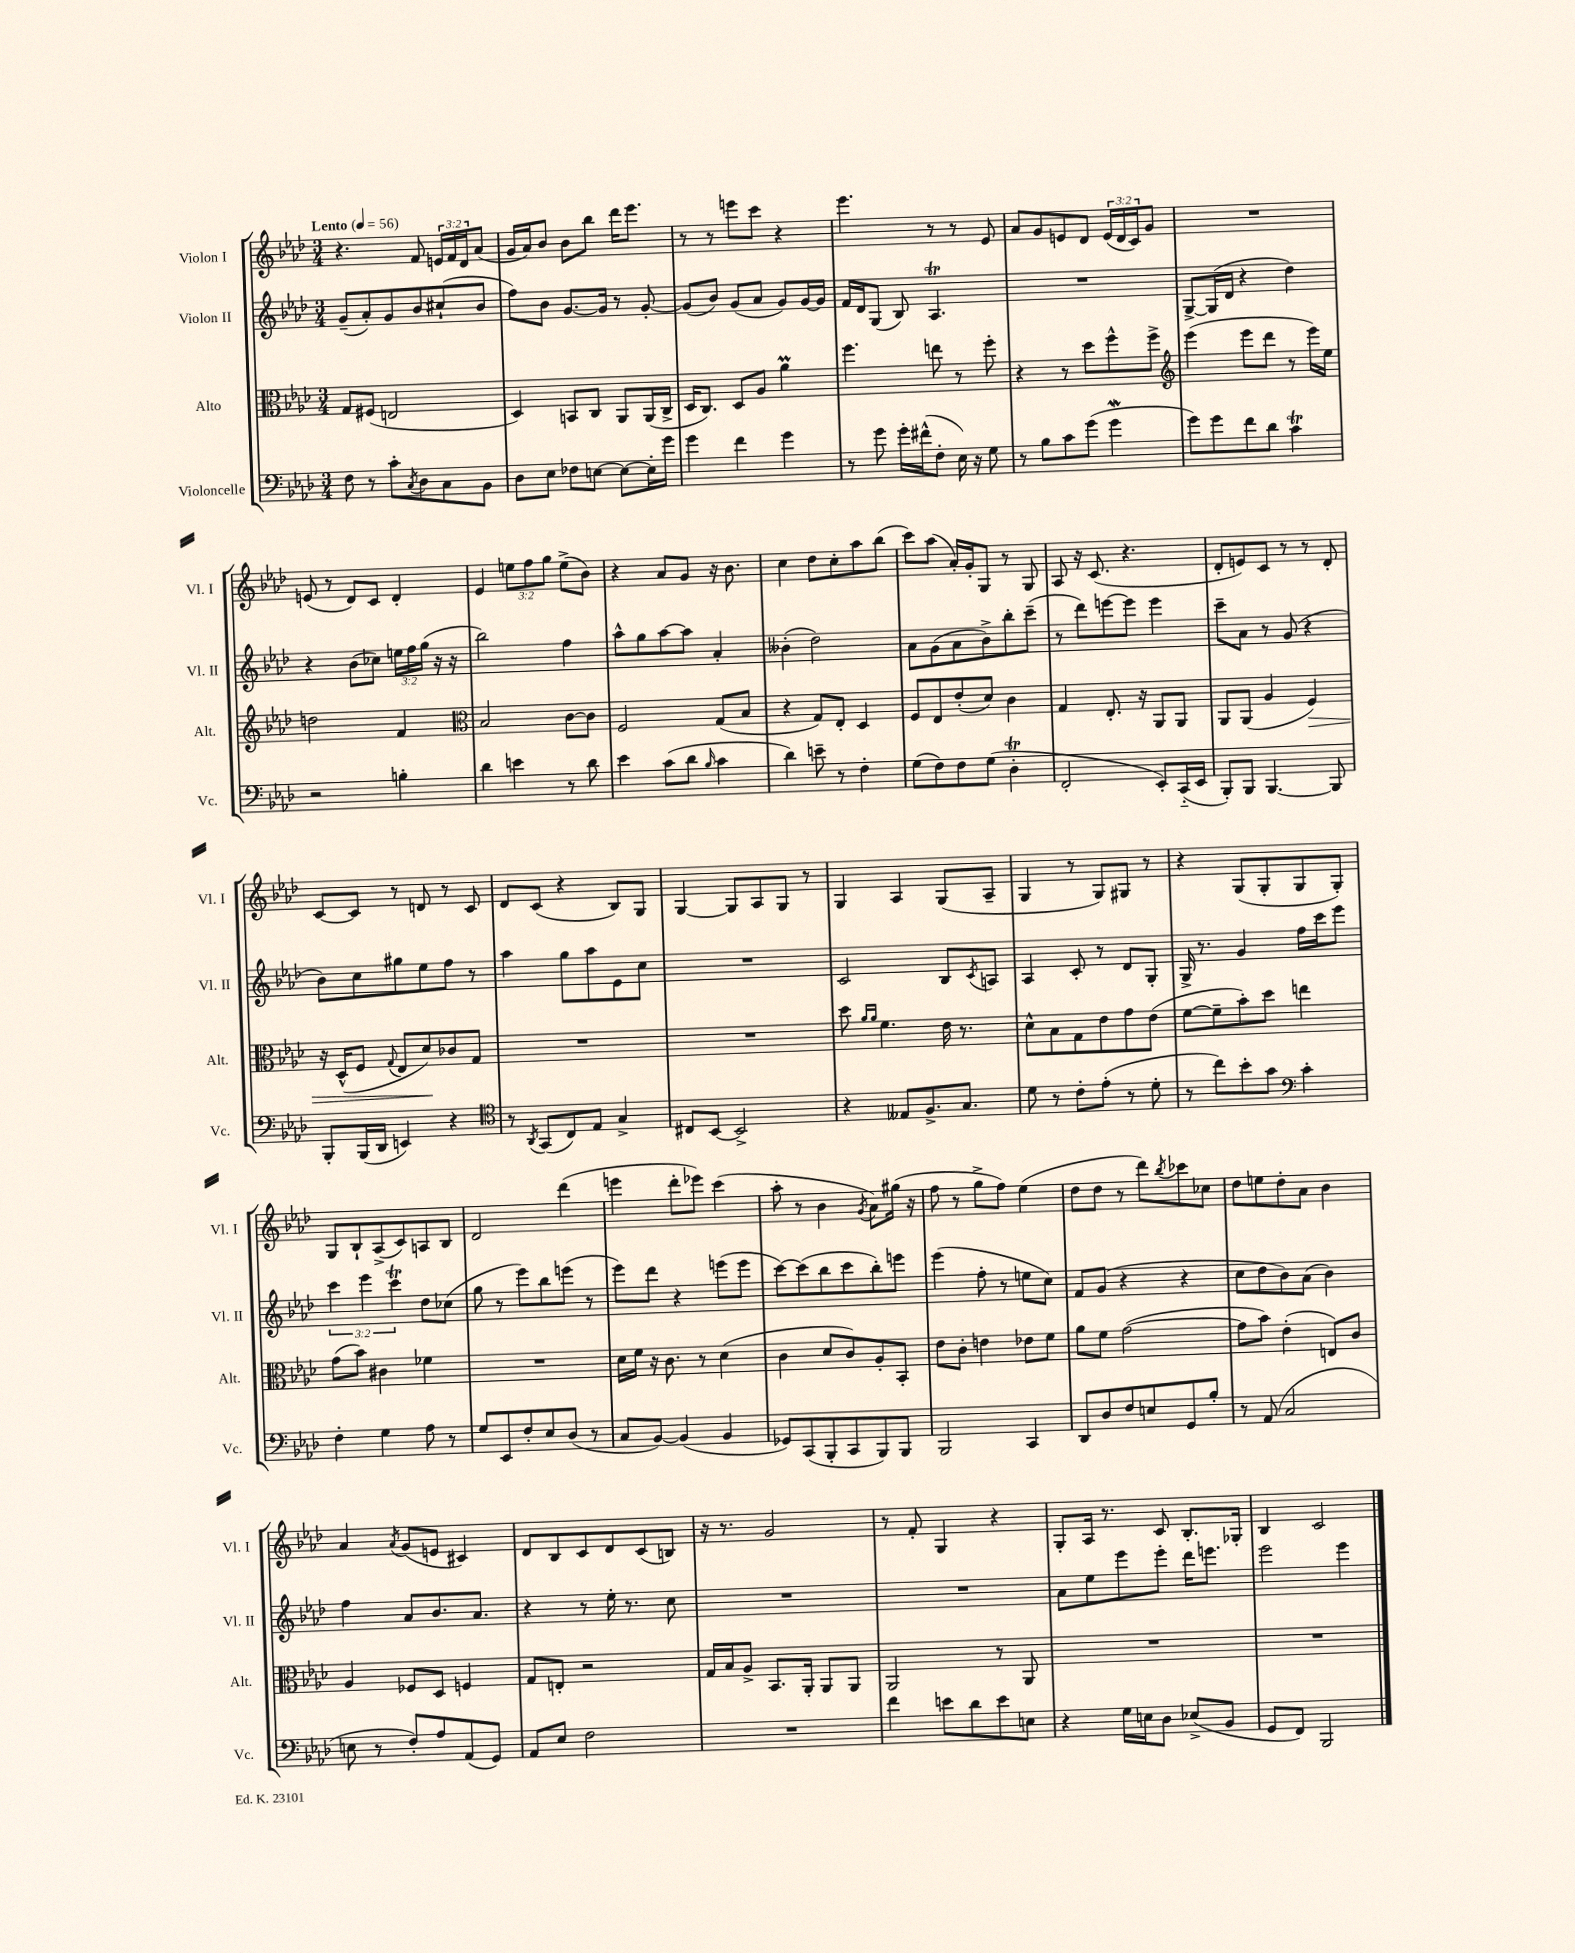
<<
\new StaffGroup <<
\new Staff = "s0" \with { instrumentName = "Violon I" shortInstrumentName = "Vl. I" } {
    \clef treble \key aes \major \numericTimeSignature \time 3/4 \override Staff.TupletNumber.text = #tuplet-number::calc-fraction-text \tempo "Lento" 4 = 56
    r4. f'8 \tuplet 3/2 { e'16 f'16 des'16 } aes'8( |
    g'16 aes'16) bes'8 bes'8 bes''8 des'''16 ees'''8. |
    r8 r8 e'''8 c'''8 r4 |
    ees'''4. r8 r8 ees'8 |
    aes'8 g'8 e'8 des'8 \tuplet 3/2 { e'16( des'16 c'16) } g'8 |
    R2. |
    e'8( r8 des'8) c'8 des'4-. |
    ees'4 \tuplet 3/2 { e''8 f''8 g''8 } e''8->( bes'8) |
    r4 aes'8 g'8 r16 bes'8. |
    c''4 des''8 c''8-. aes''8 bes''8( |
    c'''8) aes''8( aes'16-.) g'16-. g8 r8 g8 |
    aes8 r16 c'8.( r4. |
    des'8-. e'8) c'8 r8 r8 des'8-. |
    c'8~ c'8 r8 d'8 r8 c'8 |
    des'8 c'8( r4 bes8) g8 |
    g4~ g8 aes8 g8 r8 |
    g4 aes4 g8( aes8-- |
    g4 r8 g8) gis8 r8 |
    r4 g8( g8-. g8 g8-.) |
    g8 bes8-! aes8->( c'8) a8 bes8 |
    des'2 des'''4( |
    e'''4 des'''8-. ees'''8) c'''4( |
    aes''8-. r8 bes'4 \acciaccatura { g'8 } aes'8) gis''16( r16 |
    f''8 r8 g''8-> f''8) ees''4( |
    des''8 des''8 r8 des'''8) \acciaccatura { bes''8 } ces'''8 ces''8 |
    des''8 e''8 des''8-. aes'8 bes'4 |
    aes'4 \acciaccatura { aes'8 } g'8( e'8 cis'4) |
    des'8 bes8 c'8 des'8 c'8( b8) |
    r16 r8. g'2 |
    r8 f'8-. g4 r4 |
    g8-. aes16 r8. c'8 bes8.-. ges16-. |
    bes4 c'2 \bar "|." |
}
\new Staff = "s1" \with { instrumentName = "Violon II" shortInstrumentName = "Vl. II" } {
    \clef treble \key aes \major \numericTimeSignature \time 3/4 \override Staff.TupletNumber.text = #tuplet-number::calc-fraction-text
    g'8--( aes'8-.) g'8 bes'8 cis''8-!( bes'8 |
    f''8) bes'8 g'8.~ g'16 r8 g'8~-. |
    g'8( bes'8) g'8( aes'8 g'8) g'16~ g'16 |
    f'16 des'16 g8( bes8) aes4.\trill |
    R2. |
    g8~-> g16( des'16 r4 des''4) |
    r4 bes'8( ces''8) \tuplet 3/2 { e''16 f''16 g''16( } r16 r16 |
    bes''2) f''4 |
    aes''8-^ g''8 aes''8~ aes''8 aes'4-. |
    beses'4-.( des''2) |
    aes'8 g'8( aes'8 bes'8->) bes''8-. c'''8--( |
    r8 des'''8) e'''8~ e'''8 e'''4 |
    c'''8-- aes'8 r8 g'8( r4 |
    bes'8) c''8 gis''8 ees''8 f''8 r8 |
    aes''4 g''8 aes''8 ees'8 c''8 |
    R2. |
    c'2 bes8 \acciaccatura { c'8 } a8 |
    aes4 c'8-. r8 des'8 g8-. |
    g16-> r8. g'4 f''16 c'''16 ees'''8 |
    \tuplet 3/2 { c'''4 ees'''4 c'''4\trill } des''8 ces''8( |
    g''8 r8 ees'''8) bes''8 e'''8( r8 |
    ees'''8) des'''8 r4 e'''8( e'''8 |
    c'''8~) c'''8( bes''8 c'''8 bes''8-.) e'''8 |
    ees'''4( f''8-. r8 e''8 c''8) |
    f'8 g'8( r4 r4 |
    c''8 des''8 bes'8) aes'8( bes'4) |
    f''4 aes'8 bes'8. aes'8. |
    r4 r8 ees''16-. r8. c''8 |
    R2. |
    R2. |
    aes'8 ees''8 ees'''8 ees'''8-. des'''16 e'''8. |
    ees'''2 ees'''4 \bar "|." |
}
\new Staff = "s2" \with { instrumentName = "Alto" shortInstrumentName = "Alt." } {
    \clef alto \key aes \major \numericTimeSignature \time 3/4
    g8 fis8( e2 |
    des4) b,8 c8 aes,8 aes,16( c16-> |
    des16 c8.) des8 aes8 aes'4\prall |
    f''4. e''8 r8 f''8-. |
    r4 r8 des''8 f''8-^ f''8-> |
    \clef treble ees'''4( ees'''8 des'''8 r8 ees'''16) ees''16 |
    d''2 f'4 |
    \clef alto bes2 c'8~ c'8 |
    f2 g8( bes8 |
    r4 g8) ees8-. des4 |
    f8 ees8 ees'8-.( des'8) c'4 |
    g4 ees8.-. r16 aes,8 aes,8 |
    aes,8 aes,8( aes4 f4\>) |
    r16 des16-^( f8 \appoggiatura { g8 } ees8 des'8\!) ces'8 g8 |
    R2. |
    R2. |
    des''8 \grace { aes'16 aes'16 } f'4. ees'16 r8. |
    des'8-^ bes8 g8 ees'8 g'8 ees'8( |
    f'8~ f'8-- bes'8-.) des''8 e''4 |
    g'8( bes'8) cis'4 fes'4 |
    R2. |
    des'16 f'16 r16 c'8. r8 des'4( |
    c'4 des'8 c'8) aes8-. bes,8-. |
    ees'8 c'8-. e'4 ees'8 f'8 |
    aes'8 f'8 g'2~( |
    g'8 bes'8) ees'4-.( e8) c'8 |
    aes4 fes8 des8 f4 |
    g8 e8-. r2 |
    g16 bes16 aes8-> bes,8. aes,16-. aes,8 aes,8 |
    aes,2 r8 aes,8 |
    R2. |
    R2. \bar "|." |
}
\new Staff = "s3" \with { instrumentName = "Violoncelle" shortInstrumentName = "Vc." } {
    \clef bass \key aes \major \numericTimeSignature \time 3/4
    f8 r8 c'8-. \acciaccatura { c8 } des8 c8 bes,8 |
    des8 ees8 fes8 e8~ e8~ e16-. g'16 |
    g'4 f'4 g'4 |
    r8 g'8 g'16-. fis'16-^( f8-. ees16) r16 g8 |
    r8 bes8 c'8 g'8( g'4\mordent |
    g'8) g'8 f'8 des'8 c'4\trill |
    r2 b4-. |
    des'4 e'4 r8 des'8 |
    ees'4 c'8( des'8 \grace { bes16 } c'4 |
    des'4) e'8-- r8 f4-. |
    g8( f8) f8 g8( des4-.\trill |
    f,2-. ees,8-.) c,16-_( ees,16 |
    bes,,8-.) bes,,8 bes,,4.~ bes,,8 |
    bes,,8-. bes,,16( des,16 e,4) r4 |
    \clef tenor r8 \acciaccatura { aes,8 } g,8( c8) ees8 g4-> |
    cis8 bes,8~ bes,2-> |
    r4 eeses8 f8.-> g8. |
    des'8 r8 c'8-. ees'8-.( r8 des'8-. |
    r8 c''8) bes'8-. g'8 \clef bass c'4-. |
    f4-. g4 aes8 r8 |
    g8 ees,8 f8-. ees8 des8( r8 |
    c8 bes,8~) bes,4( bes,4 |
    ges,8) c,8( bes,,8-. c,8 bes,,8) bes,,8 |
    bes,,2 c,4 |
    des,8 des8 f8 e8 g,8 bes8-. |
    r8 aes,8( c2 |
    e8 r8 f8-.) aes8 aes,8( g,8) |
    aes,8 ees8 f2 |
    R2. |
    f'4 e'8 des'8 e'8 e8 |
    r4 g16 e16 des8 ees8->( bes,8 |
    g,8 f,8) bes,,2 \bar "|." |
}
>>
>>
\layout { \context { \Score \remove "Bar_number_engraver" } }
